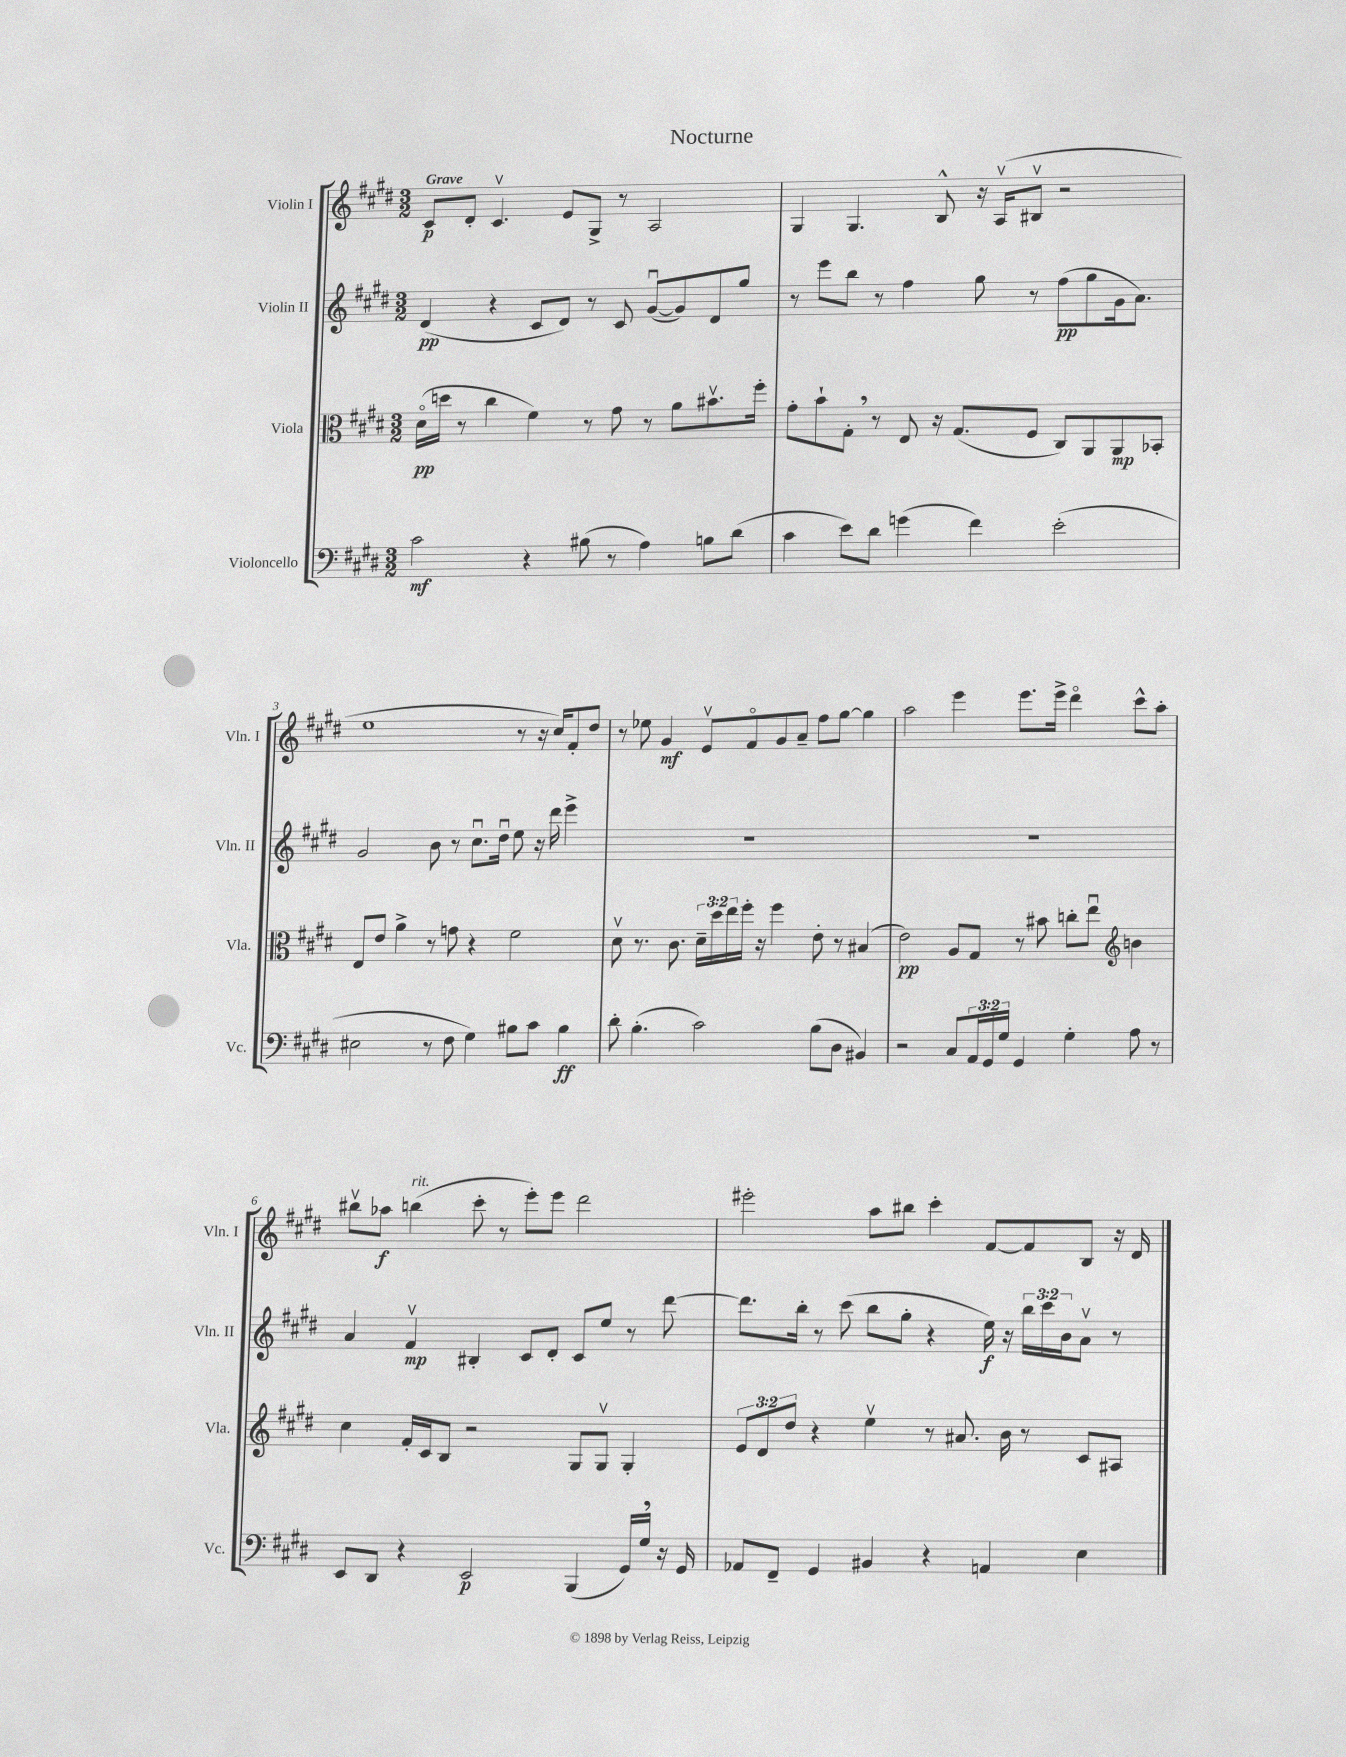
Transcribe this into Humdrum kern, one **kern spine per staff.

**kern	**kern	**kern	**kern
*staff4	*staff3	*staff2	*staff1
*clefF4	*clefC3	*clefG2	*clefG2
*k[f#c#g#d#]	*k[f#c#g#d#]	*k[f#c#g#d#]	*k[f#c#g#d#]
*M3/2	*M3/2	*M3/2	*M3/2
2c#\	(16d#o\LL	(4d#/	8c#/L
.	16dd\JJ	.	.
.	8r	.	8d#'/J
.	4cc#\	4r	4.c#v/
4r	4f#\)	8c#/L	.
.	.	8d#/J)	8e/L
(8B#\	8r	8r	8G#^/J
8r	8g#\	8c#/	8r
4A\)	8r	([8g#u/L	2A/
.	8a\L	8g#/])	.
8B\L	8.b#v\	8d#/	.
(8d#\J	.	8gg#/J	.
.	16ff#'\Jk	.	.
=	=	=	=
4c#\	8g#'\L	8r	4G#/
.	8b`\	8eee\L	.
8e\L)	8G#'\J	8bb\J	4.G#/
8d#\J	8r	8r	.
(4g\	8E/	4ff#\	.
.	16r	.	8B^^/
.	(8.G#/L	.	.
4f#\)	.	8gg#\	16r
.	.	.	(16Av/LK
.	8F#/J	8r	8B#v/J
(2e'\	8C#/L)	(8ff#\L	2r
.	8AA/	8gg#\	.
.	8AA/	16g#\k	.
.	.	8.a\J)	.
.	8BB-'/J	.	.
=	=	=	=
2E#\	8E/L	2g#/	1ee
.	8e/J	.	.
.	4a^\	.	.
8r	8r	8b\	.
8F#\	8g\	8r	.
4G#\)	4r	8.cc#u\L	.
.	.	16dd#u\Jk	.
8B#\L	2f#\	8ee\	8r
8c#\J	.	16r	16r
.	.	16ddd#\	16cc#/LK)
4B#\	.	4eee^\	8f#'/
.	.	.	8dd#/J
=	=	=	=
8d#'\	8d#v\	1.r	8r
(4.B'\	8.r	.	8ee-\
.	.	.	4g#/
.	8.c#\	.	.
2c#\)	24d#~\LL	.	8ev/L
.	24dd#\	.	.
.	24ee\	.	.
.	16ff#'\JJ	.	8f#o/
.	16r	.	.
.	4ff#\	.	8g#/
.	.	.	8a~/J
(8B\L	8e'\	.	8ff#\L
8D#\J	8r	.	[8gg#\J
4BB#/)	(4B#/	.	4gg#\]
=	=	=	=
2r	2e\)	1.r	2aa\
8C#/L	8A/L	.	4eee\
24AA/L	8G#/J	.	.
24GG#/	.	.	.
24G#/JJ	.	.	.
4GG#/	8r	.	8.eee\L
.	8b#\	.	.
.	.	.	16eee^\Jk
4G#'\	8cc'\L	.	4ddd#o\
.	8eeu\J	.	.
*	*clefG2	*	*
8A\	4b\	.	8ccc#^^\L
8r	.	.	8aa'\J
=	=	=	=
8EE/L	4cc#\	4a/	8bb#v\L
8DD#/J	.	.	8aa-\J
4r	16f#'/LL	4f#v/	(4bb\
.	16c#/J	.	.
.	8B/J	.	.
2EE/	2r	4B#'/	8ccc#'\
.	.	.	8r
.	.	8c#/L	8eee'\L)
.	.	8d#'/J	8eee\J
(4BBB/	8G#/L	8c#/L	2ddd#\
.	8G#v/J	8ee/J	.
16GG#/LL)	4G#'/	8r	.
16G#/JJ	.	.	.
16r	.	[8ddd#\	.
16GG#/	.	.	.
=	=	=	=
8AA-/L	12e/L	8.ddd#\]L	2eee#'\
.	12d#/	.	.
8FF#~/J	.	.	.
.	12dd#/J	.	.
.	.	16bb'\Jk	.
4GG#/	4r	8r	.
.	.	(8ccc#\	.
4BB#/	4eev\	8bb\L	8aa\L
.	.	8gg#'\J	8bb#\J
4r	8r	4r	4ccc#'\
.	8.a#/	.	.
4AA/	.	16ee\)	[8f#/L
.	16b\	16r	.
.	8r	24bb\LL	8f#/]
.	.	24ccc#\	.
.	.	24b\J	.
4E\	8c#/L	8av\J	8B/J
.	8A#/J	8r	16r
.	.	.	16d#/
==	==	==	==
*-	*-	*-	*-
